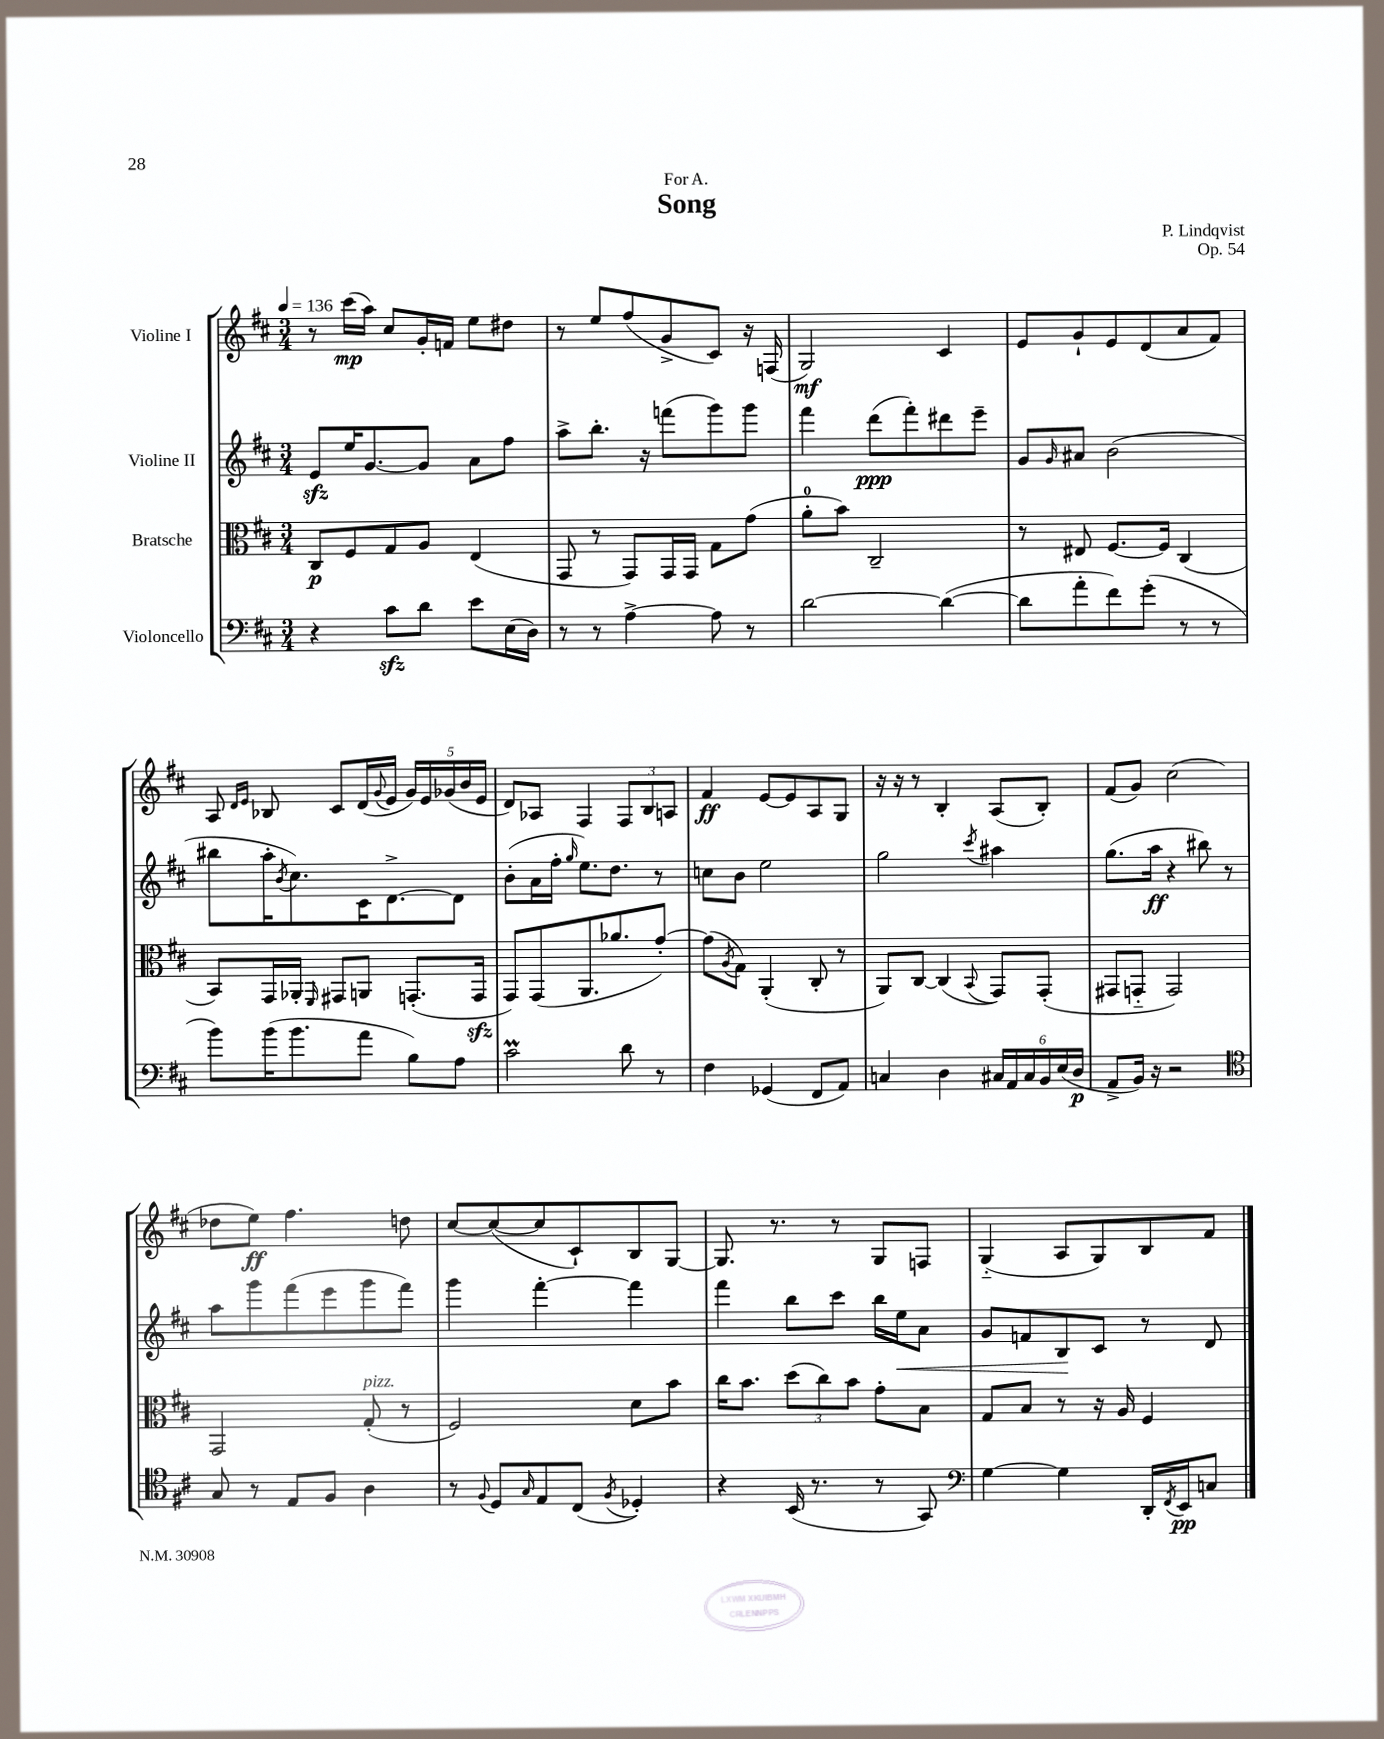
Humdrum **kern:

**kern	**kern	**kern	**kern
*staff4	*staff3	*staff2	*staff1
*clefF4	*clefC3	*clefG2	*clefG2
*k[f#c#]	*k[f#c#]	*k[f#c#]	*k[f#c#]
*M3/4	*M3/4	*M3/4	*M3/4
*MM136	*MM136	*MM136	*MM136
4r	8C#/L	8e/L	8r
.	8F#/	16ee/K	(16ccc#\LL
.	.	[8.g/	16aa\JJ)
8c#\L	8G/	.	8cc#/L
8d\J	8A/J	8g/]J	16g'/L
.	.	.	16f/JJ
8e\L	(4E/	8a\L	8ee\L
(16E\L	.	8ff#\J	8dd#\J
16D\JJ)	.	.	.
=	=	=	=
8r	8GG/	8aa^\L	8r
8r	8r	8.bb'\J	8ee/L
[4A^\	8GG/L)	.	(8ff#/
.	.	16r	.
.	16GG/L	(8fff\L	8g^/
.	16GG/JJ	.	.
8A\]	8G\L	8ggg\)	8c#/J)
8r	(8g\J	8ggg\J	16r
.	.	.	(16F/
=	=	=	=
[2d\	8a'\L	4fff#\	2G/)
.	8b\J)	.	.
.	2C#~/	(8ddd\L	.
.	.	8fff#'\)	.
(4d\_	.	8ddd#\	4c#/
.	.	8eee~\J	.
=	=	=	=
8d\]L	8r	8g/L	8e/L
.	.	16qqg/	.
8a'\	8E#/	8a#/J	8g`/
8f#\)	[8.F#/L	(2b\	8e/
(8g'\J	.	.	(8d/
.	16F#/]Jk	.	.
8r	(4C#/	.	8a/
8r	.	.	8f#/J)
=	=	=	=
8b\L)	8BB/L)	8bb#\L	8A/
.	.	.	16qqd/LL
.	.	.	16qqe/JJ
(16b\K	16GG/L	16aa'\K	8B-/
.	.	8qb/	.
8.b\	16AA-'/JJ	8.cc#\)	.
.	16qqFF#/	.	.
.	8GG#/L	.	8c#/L
8a\J	8AA/J	16c#\K	(16d/L
.	.	.	8qqg/
.	.	[8.d^\	16e/JJ
8B\L)	(8.GG'/L	.	20g/LL)
.	.	.	20e/
.	.	.	(20g-/
8A\J	.	8d\]J	.
.	.	.	20b/
.	16GG/Jk	.	.
.	.	.	20e/JJ
=	=	=	=
2c#\	8GG/L)	(8b'\L	8d/L)
.	(8GG/	16a\L	8A-/J
.	.	16ff#'\JJ	.
.	.	16qqgg/	.
.	8.AA/	8.ee\L)	4F#/
.	8.a-/	8.dd\J	.
8d\	.	.	12F#/L
.	.	.	12B/
8r	[8g'/J)	8r	.
.	.	.	12A/J
=	=	=	=
4F#\	(8g\]L	8cc\L	4f#/
.	8qA/	.	.
.	8G\J)	8b\J	.
(4GG-/	(4AA'/	2ee\	[8e/L
.	.	.	8e/]
8FF#/L	8C#'/	.	8A/
8AA/J)	8r	.	8G/J
=	=	=	=
4C/	8AA/L)	2gg\	16r
.	.	.	16r
.	[8C#/J	.	8r
4D\	(4C#/]	.	4B'/
.	8qqBB/	8qccc#/	.
24C#/LL	8GG/L)	4aa#\	(8A/L
24AA/	.	.	.
24C#/	.	.	.
24BB/	(8GG'/J	.	8B'/J)
(24E/	.	.	.
24D/JJ	.	.	.
=	=	=	=
8AA^/L	8GG#/L	(8.gg\L	(8f#/L
16BB/Jk)	8GG'~/J	.	8g/J)
16r	.	16aa\Jk	.
2r	2GG/)	4r	(2cc#\
.	.	8bb#\)	.
.	.	8r	.
=	=	=	=
*clefC4	*	*	*
8G/	2GG/	8aa\L	8dd-\L
8r	.	8ggg\	8ee\J)
8E/L	.	(8fff#\	4.ff#\
8F#/J	.	8eee\	.
4A\	(8G'/	8ggg\	.
.	8r	8fff#\J)	8dd\
=	=	=	=
8r	2F#/)	4ggg\	[8cc#/L
8qqF#/	.	.	.
8D/L	.	.	(8cc#/_
16qqG/	.	.	.
8E/	.	[4fff#'\	8cc#/]
(8C#/J	.	.	8c#`/)
8qF#/	.	.	.
4D-'/)	8d\L	4fff#\]	8B/
.	8b\J	.	[8G/J
=	=	=	=
4r	16cc#\LK	4fff#\	8.G/]
.	8.b\J	.	.
.	.	.	8.r
(16BB/	(12dd\L	8bb\L	.
8.r	.	.	.
.	12cc#\)	.	.
.	.	8ccc#\J	8r
.	12b\J	.	.
8r	8g'\L	16bb\LL	8G/L
.	.	16ee\J	.
8GG/)	8B\J	8a\J	8F/J
=	=	=	=
*clefF4	*	*	*
[4G\	8G/L	8g/L	(4G'~/
.	8B/J	8f/	.
4G\]	8r	8B/	8A/L
.	16r	8c#/J	8G/)
.	16A/	.	.
16DD'/LL	4F#/	8r	8B/
8qFF#/	.	.	.
16EE/J	.	.	.
8C/J	.	8d/	8f#/J
==	==	==	==
*-	*-	*-	*-
